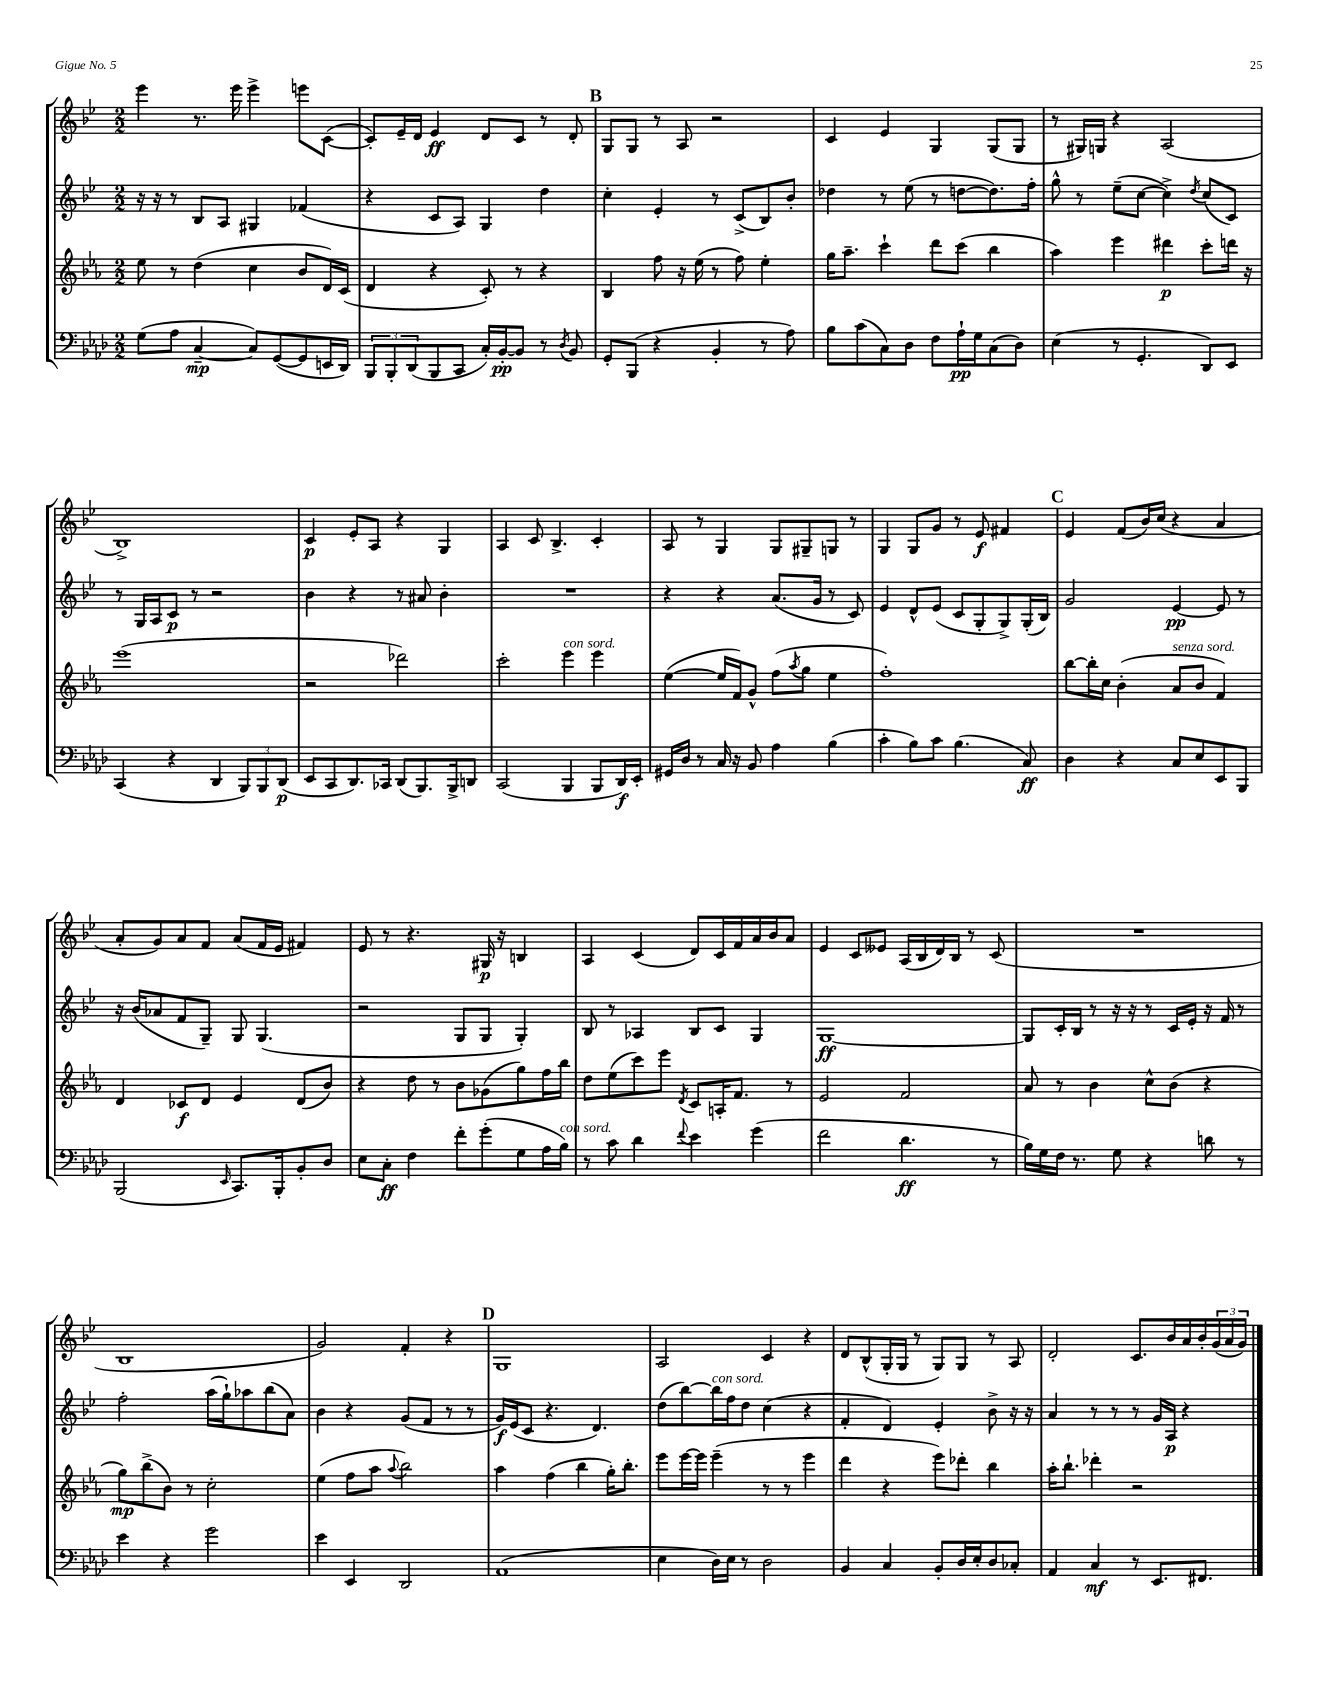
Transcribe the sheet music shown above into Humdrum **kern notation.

**kern	**kern	**kern	**kern
*staff4	*staff3	*staff2	*staff1
*clefF4	*clefG2	*clefG2	*clefG2
*k[b-e-a-d-]	*k[b-e-a-]	*k[b-e-]	*k[b-e-]
*M2/2	*M2/2	*M2/2	*M2/2
(8G	8ee-	16r	4eee-
.	.	16r	.
8A-	8r	8r	.
[4C~	(4dd	8B-	8.r
.	.	8A	.
.	.	.	16eee-
8C])	4cc	4G#	4eee-^
([8GG	.	.	.
8GG]	8b-	(4f-	8eee
16EE	16d)	.	([8c
16DD-)	(16c	.	.
=	=	=	=
12BBB-	4d	4r	8c'])
12BBB-'	.	.	.
.	.	.	16e-~
(12DD-	.	.	.
.	.	.	16d
8BBB-	4r	8c	4e-
8CC	.	8A)	.
16C')	8c')	4G	8d
[16BB-'	.	.	.
8BB-]	8r	.	8c
8r	4r	4dd	8r
8qD-	.	.	.
8BB-	.	.	8d'
=	=	=	=
8GG'	4B-	4cc'	8G
(8BBB-	.	.	8G
4r	8ff	4e-'	8r
.	16r	.	8A
.	(16ee-	.	.
4BB-'	8r	8r	2r
.	8ff)	(8c^	.
8r	4ee-'	8B-)	.
8A-)	.	8b-'	.
=	=	=	=
8B-	16gg	4dd-	4c
.	8.aa-~	.	.
(8c	.	.	.
8C)	4ccc`	8r	4e-
8D-	.	(8ee-	.
8F	8ddd	8r	4G
16A-`	(8ccc	[8dd	.
16G	.	.	.
(8C	4bb-	8.dd])	(8G
8D-)	.	.	8G
.	.	16ff'	.
=	=	=	=
(4E-	4aa-)	8gg^^	8r
.	.	8r	16G#)
.	.	.	16G
8r	4eee-	(8ee-~	4r
4.GG'	.	[8cc	.
.	4ddd#	4cc^])	(2A
.	.	8qdd	.
8DD-)	8ccc'	(8cc	.
8EE-	16ddd	8c)	.
.	16r	.	.
=	=	=	=
(4CC	(1eee-	8r	1B-^)
.	.	16G	.
.	.	16A	.
4r	.	8c	.
.	.	8r	.
4DD-	.	2r	.
12BBB-)	.	.	.
12BBB-	.	.	.
(12DD-	.	.	.
=	=	=	=
8EE-	2r	4b-	4c
8CC	.	.	.
8.DD-)	.	4r	8e-'
.	.	.	8A
16CC-	.	.	.
(8DD-	2ddd-)	8r	4r
8.BBB-)	.	8a#	.
.	.	4b-'	4G
16BBB-^	.	.	.
8DD	.	.	.
=	=	=	=
(2CC	2ccc'	1r	4A
.	.	.	8c
.	.	.	4.B-^
4BBB-	4eee-	.	.
8BBB-	4eee-	.	4c'
16DD-)	.	.	.
16EE-'	.	.	.
=	=	=	=
16GG#	([4ee-	4r	8A
16D-	.	.	.
8r	.	.	8r
16C	16ee-]	4r	4G
16r	16f)	.	.
8BB-	8g^^	.	.
4A-	(8ff	(8.a	8G
.	8qaa-	.	.
.	8gg	.	8G#~
.	.	16g	.
(4B-	4ee-	8r	8G
.	.	8c)	8r
=	=	=	=
4c'	1ff')	4e-	4G
8B-)	.	8d^^	8G
8c	.	(8e-	8g
(4.B-	.	8c	8r
.	.	8G'	8e-
.	.	8G^)	4f#
8C)	.	(16G'	.
.	.	16B-)	.
=	=	=	=
4D-	[8bb-	2g	4e-
.	16bb-']	.	.
.	16cc	.	.
4r	(4b-'	.	(8f
.	.	.	16b-)
.	.	.	(16cc
8C	8a-	[4e-	4r
8E-	8b-	.	.
8EE-	4f)	8e-]	4a
8BBB-	.	8r	.
=	=	=	=
(2BBB-	4d	16r	8a'
.	.	(16b-	.
.	.	8a-	8g)
.	8c-	8f	8a
.	8d	8G~)	8f
16qqEE-	.	.	.
8.CC)	4e-	8G	(8a
.	.	(4.G	16f
16BBB-'	.	.	16e-
8BB-'	(8d	.	4f#)
8D-	8b-)	.	.
=	=	=	=
8E-	4r	2r	8e-
8C'	.	.	8r
4F	8dd	.	4.r
.	8r	.	.
8f'	8b-	8G	.
(8g'	(8g-	8G	16G#
.	.	.	16r
8G	8gg)	4G')	4B
16A-	16ff	.	.
16B-)	16bb-	.	.
=	=	=	=
8r	8dd	8B-	4A
8c	(8ee-	8r	.
4d-	8ccc)	4A-	(4c
.	8eee-	.	.
8qqf	8qd	.	.
4e-	8c	8B-	8d)
.	16A'	8c	16c
.	8.f	.	16f
(4g	.	4G	16a
.	.	.	16b-
.	8r	.	8a
=	=	=	=
2f	2e-	[1G	4e-
.	.	.	8c
.	.	.	8e--
4.d-	2f	.	(16A
.	.	.	16B-
.	.	.	16d)
.	.	.	16B-
.	.	.	8r
8r	.	.	(8c
=	=	=	=
16B-)	8a-	8G]	1r
16G	.	.	.
16F	8r	16c'	.
8.r	.	16B-	.
.	4b-	8r	.
8G	.	16r	.
.	.	16r	.
4r	8cc^^	8r	.
.	(8b-	16c	.
.	.	16e-'	.
8d	4r	16r	.
.	.	16f	.
8r	.	8r	.
=	=	=	=
4e-	8gg)	2ff'	1B-
.	(8bb-^	.	.
4r	8b-)	.	.
.	8r	.	.
2g	2cc'	(16aa	.
.	.	16gg`)	.
.	.	8aa-	.
.	.	(8bb-	.
.	.	8a)	.
=	=	=	=
4e-	(4ee-	4b-	2g)
4EE-	8ff	4r	.
.	8aa-	.	.
.	8qqaa-	.	.
2DD-	2bb-)	(8g	4f'
.	.	8f	.
.	.	8r	4r
.	.	8r	.
=	=	=	=
(1AA-	4aa-	16g)	1G
.	.	(16e-	.
.	.	8c	.
.	(4ff	4.r	.
.	4bb-	.	.
.	.	4.d)	.
.	16gg')	.	.
.	8.bb-'	.	.
=	=	=	=
4E-	8eee-	(8dd	2A
.	[16eee-	[8bb-)	.
.	16eee-]	.	.
16D-)	(4eee-~	16bb-]	.
16E-	.	16ff	.
8r	.	8dd	.
2D-	8r	(4cc	4c
.	8r	.	.
.	4eee-	4r	4r
=	=	=	=
4BB-	4ddd	4f'	8d
.	.	.	(8B-^^
4C	4r	4d)	16G'
.	.	.	16G
.	.	.	8r
8BB-'	8eee-)	4e-'	8G)
16D-	8ddd-'	.	8G
16E-'	.	.	.
8D-	4bb-	8b-^	8r
8C-'	.	16r	8A
.	.	16r	.
=	=	=	=
4AA-	16aa-'	4a	2d'
.	8.bb-`	.	.
4C	4ddd-'	8r	.
.	.	8r	.
8r	2r	8r	8.c
8.EE-	.	16g	.
.	.	16A	16b-
.	.	4r	16a
8.FF#	.	.	16b-'
.	.	.	(24g
.	.	.	24a
.	.	.	24g)
==	==	==	==
*-	*-	*-	*-
